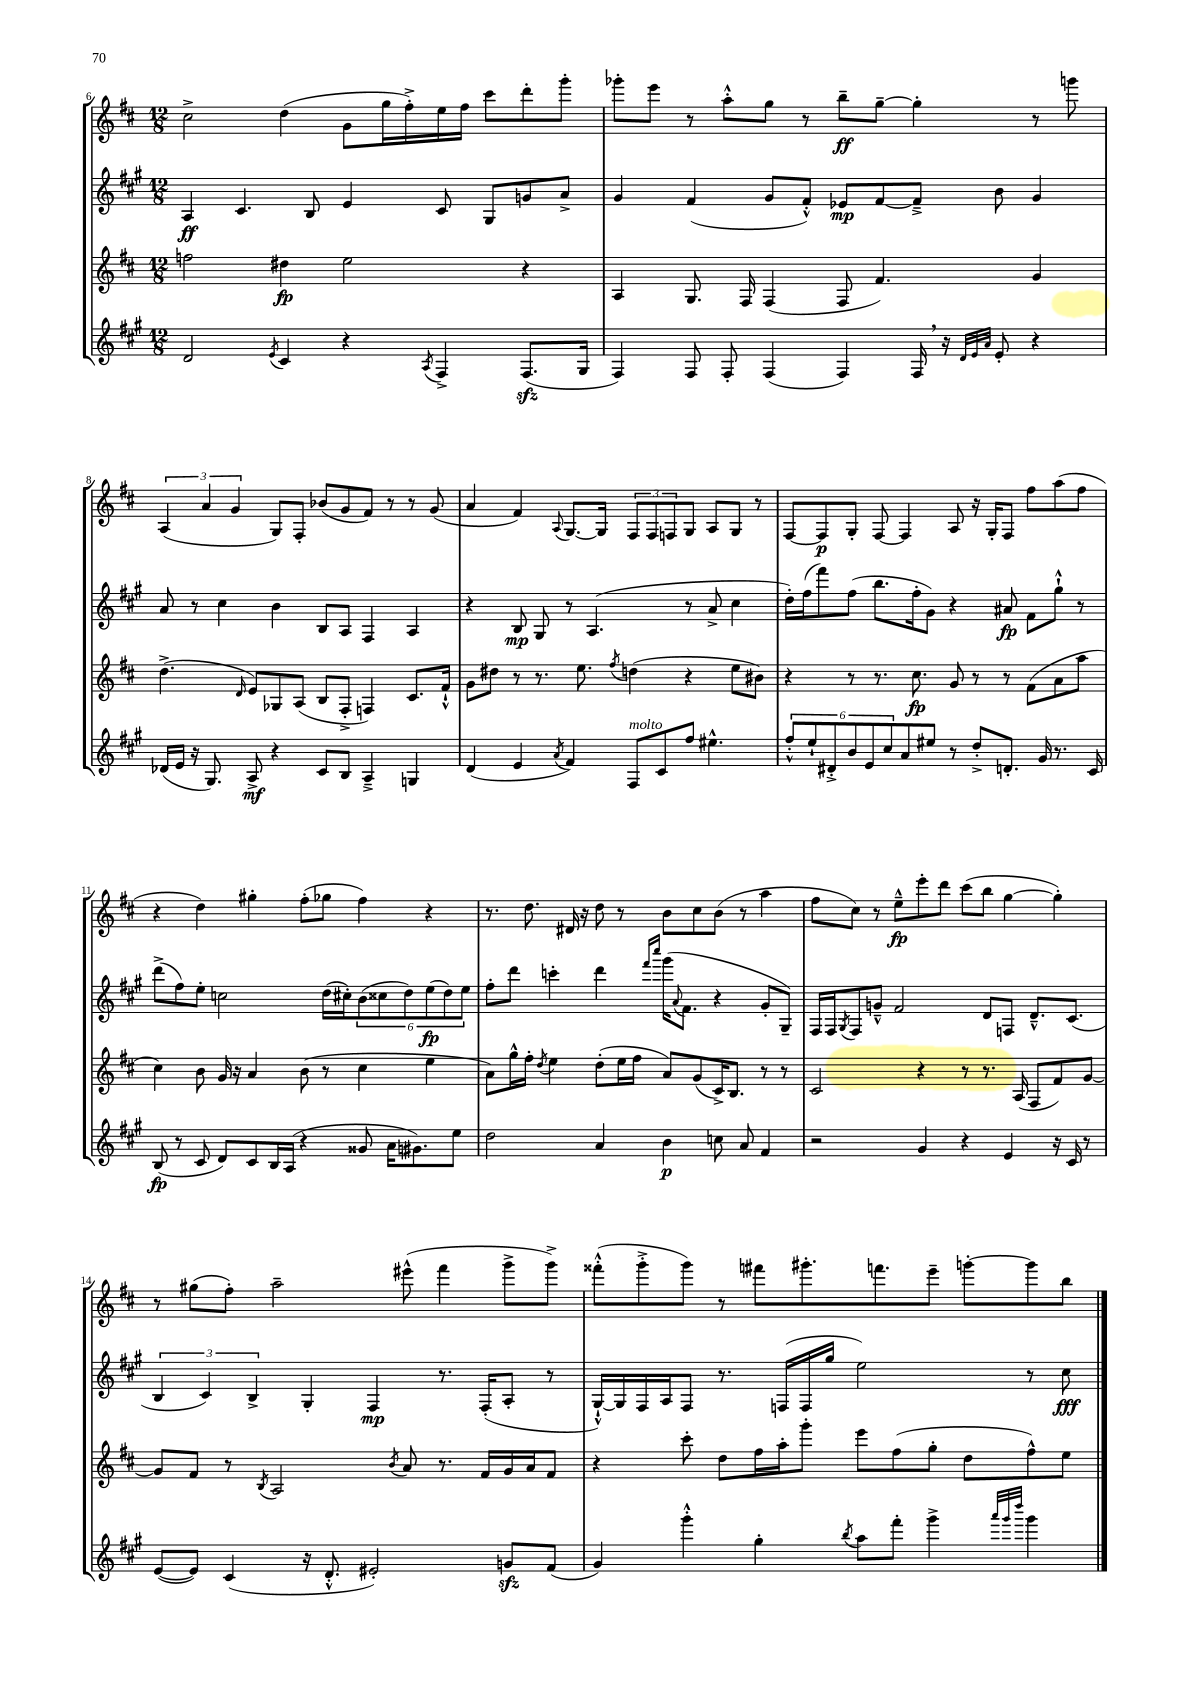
<<
\new StaffGroup <<
\new Staff = "s0" {
    \clef treble \key d \major \numericTimeSignature \time 12/8
    cis''2-> d''4( g'8 g''16 fis''16-.->) e''16 fis''16 cis'''8 d'''8-. g'''8-. |
    ges'''8-. e'''8 r8 a''8-.-^ g''8 r8 b''8--\ff g''8~-- g''4-. r8 g'''8 |
    \tuplet 3/2 { a4( a'4 g'4 } g8) fis8-. bes'8( g'8 fis'8) r8 r8 g'8( |
    a'4 fis'4) \appoggiatura { a8 } g8.~ g16 \tuplet 3/2 { fis8 fis8 f8 } g8 a8 g8 r8 |
    fis8~ fis8\p g8-. fis8~ fis4 a8 r16 g16-. fis8 fis''8 a''8( fis''8 |
    r4 d''4) gis''4-. fis''8-.( ges''8 fis''4) r4 |
    r8. d''8. dis'16 r16 d''8 r8 b'8 cis''8 b'8( r8 a''4 |
    fis''8 cis''8) r8 e''8---^\fp e'''8-. d'''8 cis'''8( b''8 g''4~ g''4-.) |
    r8 gis''8( fis''8-.) a''2-- eis'''8-^( fis'''4 g'''8-> g'''8->) |
    fisis'''8-.-^( g'''8-.-> g'''8) r8 fis'''8 gis'''8.-. f'''8. e'''8-- g'''8~-. g'''8 b''8 \bar "|." |
}
\new Staff = "s1" {
    \clef treble \key a \major \numericTimeSignature \time 12/8
    a4\ff cis'4. b8 e'4 cis'8 gis8 g'8 a'8-> |
    gis'4 fis'4( gis'8 fis'8-.-^) ees'8\mp fis'8~ fis'8---> b'8 gis'4 |
    a'8 r8 cis''4 b'4 b8 a8 fis4 a4 |
    r4 b8\mp gis8 r8 a4.( r8 a'8-> cis''4 |
    d''16-.) fis''16( fis'''8) fis''8( b''8. fis''16-. gis'8) r4 ais'8\fp fis'8 gis''8-!-^ r8 |
    d'''8->( fis''8) e''8-. c''2 d''16( cis''16-.) \tuplet 6/4 { b'8( cisis''8 d''8) e''8\fp( d''8) e''8 } |
    fis''8-. d'''8 c'''4-. d'''4 \grace { fis'''16 cis''''16 } gis'''16( \appoggiatura { a'8 } fis'8. r4 gis'8-. gis8--) |
    fis16 fis16 \acciaccatura { gis8 } fis8 g'8---^ fis'2 d'8 f8 d'8.---^ cis'8.( |
    \tuplet 3/2 { b4 cis'4) b4-> } gis4-. fis4\mp r8. fis16-.( a8-. r8 |
    gis16~-!-^) gis16 fis16 a16 fis8 r8. f16( f16 gis''16 e''2) r8 cis''8\fff \bar "|." |
}
\new Staff = "s2" {
    \clef treble \key d \major \numericTimeSignature \time 12/8
    f''2 dis''4\fp e''2 r4 |
    a4 g8. fis16 fis4( fis8 fis'4.) g'4 |
    d''4.->( \grace { d'16 } e'8) ges8 a8( b8 fis8-.-> f4) cis'8. fis'16-!-^ |
    g'8 dis''8 r8 r8. e''8. \acciaccatura { fis''8 } d''4( r4 e''8 bis'8) |
    r4 r8 r8. cis''8.\fp g'8 r8 r8 fis'8( a'8 a''8 |
    cis''4) b'8 g'16 r16 a'4 b'8( r8 cis''4 e''4 |
    a'8) g''16-^ fis''16-. \acciaccatura { d''8 } e''4 d''8-.( e''16 fis''16 a'8) g'8( cis'16->) b8. r8 r8 |
    cis'2 r4 r8 r8. a16( fis8 fis'8) g'8~ |
    g'8 fis'8 r8 \acciaccatura { b8 } a2 \acciaccatura { b'8 } a'8 r8. fis'16 g'16 a'16 fis'8 |
    r4 cis'''8-. d''8 fis''16 a''16-. g'''8-. e'''8 fis''8( g''8-. d''8 fis''8-^) e''8 \bar "|." |
}
\new Staff = "s3" {
    \clef treble \key a \major \numericTimeSignature \time 12/8
    d'2 \acciaccatura { e'8 } cis'4 r4 \acciaccatura { a8 } fis4-> fis8.\sfz( gis16 |
    fis4) fis8 fis8-. fis4( fis4) fis16 \breathe r16 \grace { d'32 e'32 a'32 } e'8-. r4 |
    des'16( e'16 r16 gis8.) a8->\mf r4 cis'8 b8 a4---> g4 |
    d'4( e'4 \acciaccatura { a'8 } fis'4) fis8^\markup { \italic "molto" } cis'8 fis''8 eis''4.-^ |
    \tuplet 6/4 { fis''8-.-^ e''8-! dis'8-.-> b'8 e'8 cis''8 } a'8 eis''8 r8 d''8-.-> d'8.-. gis'16 r8. cis'16 |
    b8\fp( r8 cis'8 d'8) cis'8 b16 a16( r4 gisis'8 a'16 gis'8.) e''8 |
    d''2 a'4 b'4\p c''8 a'8 fis'4 |
    r2 gis'4 r4 e'4 r16 cis'16 r8 |
    e'8~( e'8) cis'4( r16 d'8.-.-^ eis'2-.) g'8\sfz fis'8( |
    gis'4) gis'''4-.-^ gis''4-. \acciaccatura { b''8 } a''8 fis'''8-. gis'''4-> \grace { a'''32 gis'''32 d''''32 } gis'''4 \bar "|." |
}
>>
>>
\layout { \context { \Score currentBarNumber = #6 } }
